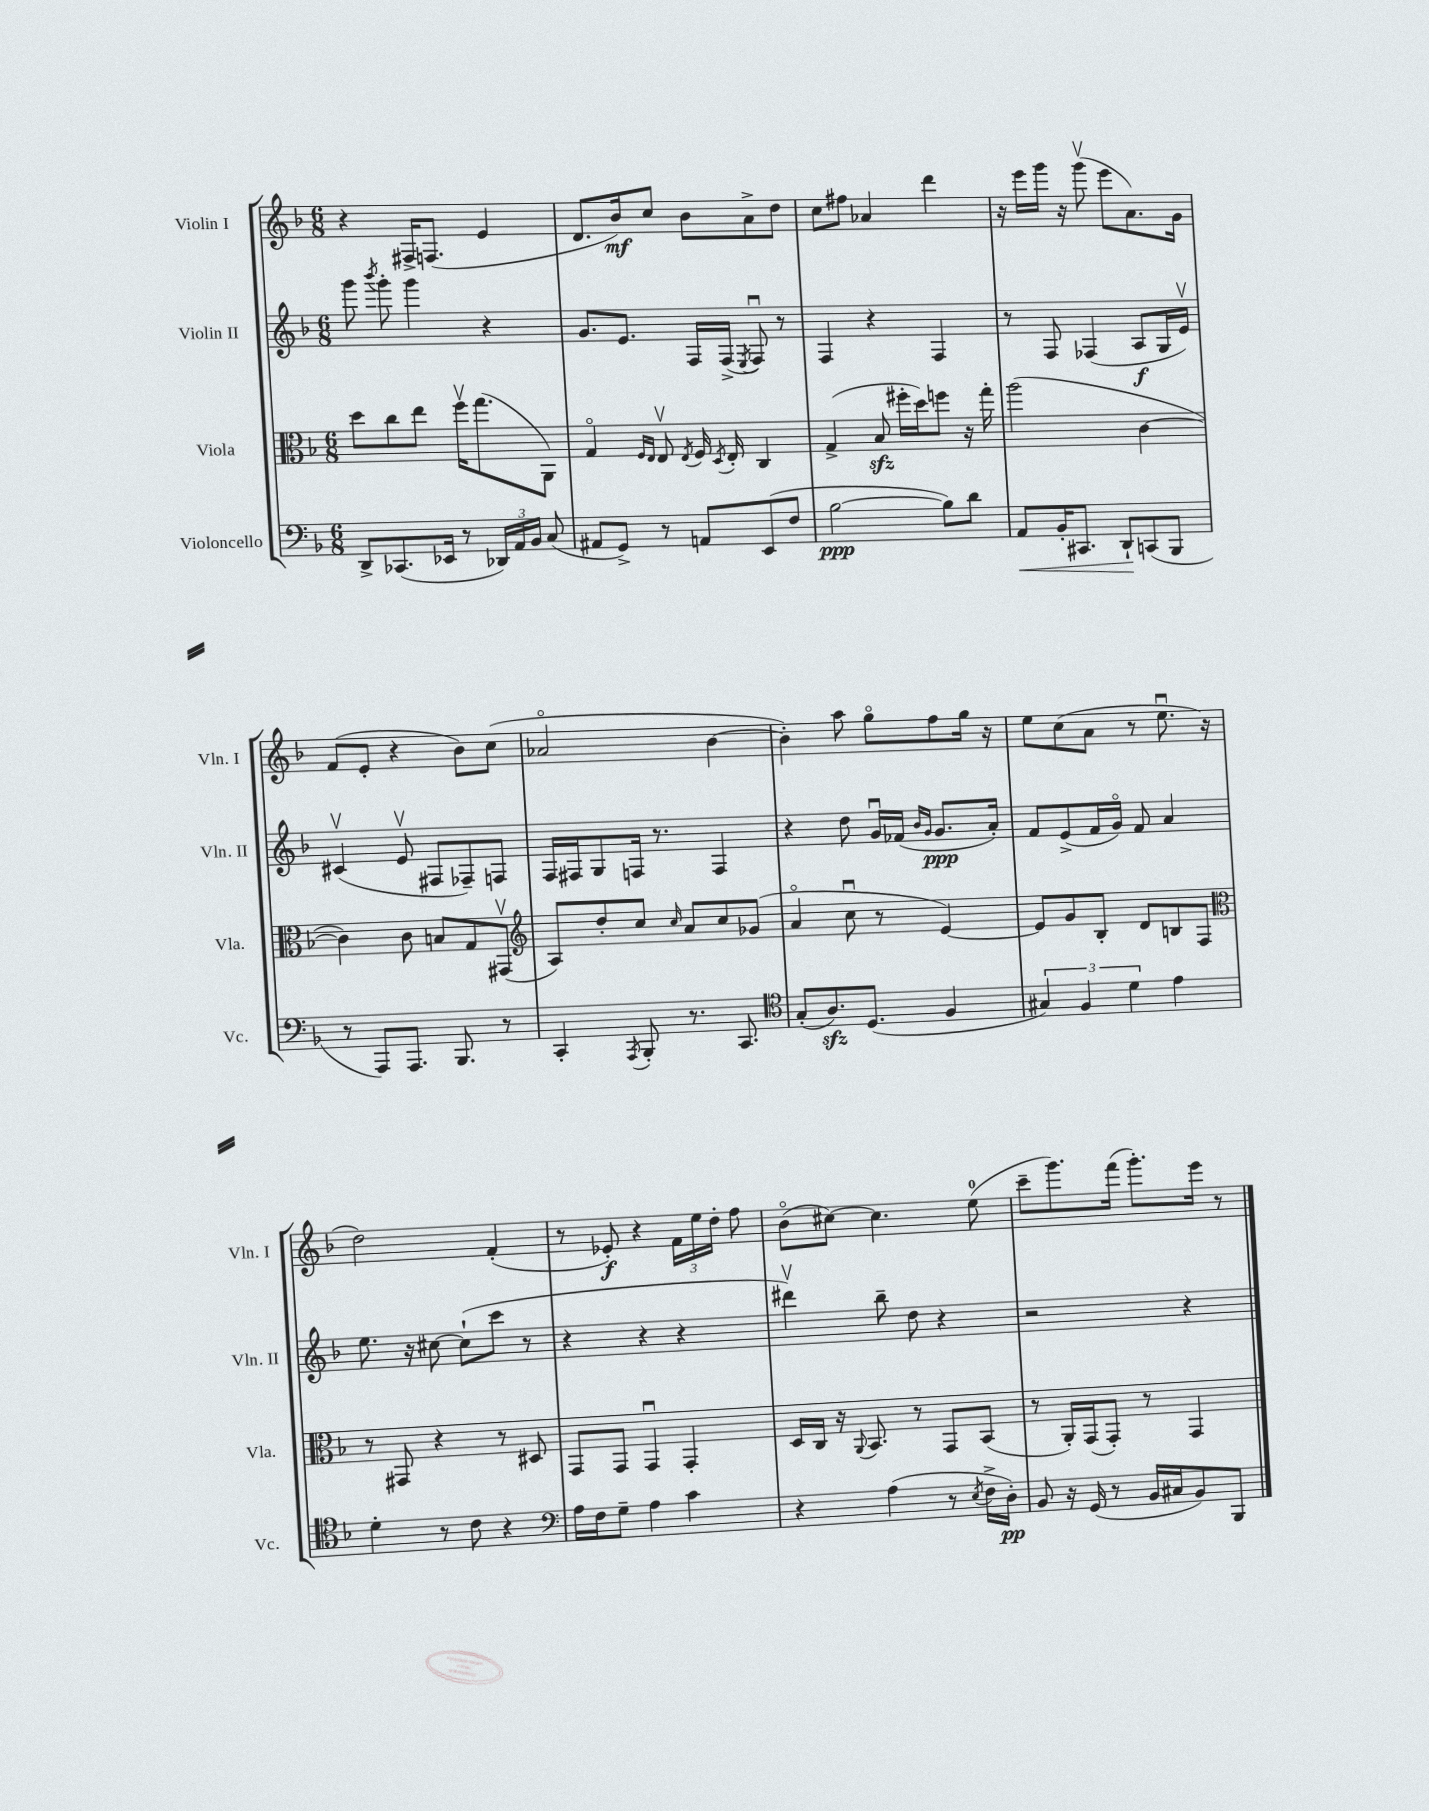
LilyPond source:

<<
\new StaffGroup <<
\new Staff = "s0" \with { instrumentName = "Violin I" shortInstrumentName = "Vln. I" } {
    \clef treble \key f \major \numericTimeSignature \time 6/8
    \autoBeamOff r4 fis16[-> f8.]( e'4 |
    d'8.[ bes'16\mf) c''8] bes'8[ a'8-> d''8] |
    c''8[ fis''8] aes'4 d'''4 |
    r16 e'''16[ g'''16] r16 g'''8\upbow( e'''8[ a'8.) g'16] |
    f'8[( e'8]-. r4 bes'8[) c''8]( |
    aes'2\flageolet bes'4~ |
    bes'4-.) a''8 g''8[\flageolet f''8 g''16] r16 |
    e''8[ c''8( a'8] r8 e''8.\downbow r16 |
    d''2) f'4-.( |
    r8 ees'8-.\f) r4 \tuplet 3/2 { f'16[ e''16 d''16]-. } f''8 |
    bes'8[\flageolet( cis''8]~) cis''4. e''8-0( |
    c'''8[-- g'''8.) f'''16]( g'''8.[-.) e'''16] r8 \bar "|." |
}
\new Staff = "s1" \with { instrumentName = "Violin II" shortInstrumentName = "Vln. II" } {
    \clef treble \key f \major \numericTimeSignature \time 6/8
    \autoBeamOff g'''8 \acciaccatura { bes'''8 } g'''8-. g'''4 r4 |
    g'8.[ e'8.] f16[ f16]->( \acciaccatura { e8 } f8\downbow) r8 |
    f4 r4 f4 |
    r8 f8 fes4( a8[\f g16 e'16]\upbow) |
    cis'4\upbow( e'8\upbow fis8[ fes8--) f8] |
    f16[ fis16 g8 f16] r8. f4 |
    r4 d''8 g'16[\downbow fes'16]( \grace { bes'16[ g'16] } g'8.[\ppp a'16]-.) |
    f'8[ e'8->( f'16 g'16]\flageolet) f'8 a'4 |
    e''8. r16 cis''8~ cis''8[-!( c'''8] r8 |
    r4 r4 r4 |
    dis'''4\upbow) bes''8-- d''8 r4 |
    r2 r4 \bar "|." |
}
\new Staff = "s2" \with { instrumentName = "Viola" shortInstrumentName = "Vla." } {
    \clef alto \key f \major \numericTimeSignature \time 6/8
    \autoBeamOff d''8[ c''8 e''8] f''16[\upbow g''8.( a,8]) |
    g4\flageolet \grace { f16[ e16] } e8\upbow \acciaccatura { e8 } f16 \acciaccatura { d8 } e16-. c4 |
    g4->( bes8\sfz fis''16[-. d''16) f''8] r16 g''16-. |
    a''2( c'4~ |
    c'4) c'8 b8[ g8 gis,8]\upbow( |
    \clef treble a8[) d''8-. c''8] \grace { c''16 } a'8[ c''8 ges'8]( |
    a'4\flageolet c''8\downbow r8 e'4~) |
    e'8[ g'8 bes8]-. d'8[ b8 f8] |
    \clef alto r8 gis,8 r4 r8 dis8 |
    g,8[ g,8] g,4\downbow g,4-. |
    d16[ c16] r16 \appoggiatura { a,8 } bes,8. r8 g,8[ bes,8]( |
    r8 a,16[-.) g,16( g,8]-.) r8 g,4 \bar "|." |
}
\new Staff = "s3" \with { instrumentName = "Violoncello" shortInstrumentName = "Vc." } {
    \clef bass \key f \major \numericTimeSignature \time 6/8
    \autoBeamOff d,8[-> ces,8.( ees,16] r8 \tuplet 3/2 { des,16[) a,16 bes,16] } c8( |
    ais,8[ g,8]->) r8 a,8[ e,8( f8] |
    bes2~\ppp bes8[) d'8] |
    a,8[\< bes,16-. cis,8.] d,8[-!\! c,8( bes,,8] |
    r8 a,,8[) a,,8.] bes,,8. r8 |
    c,4-. \acciaccatura { a,,8 } bes,,8-. r8. c,8. |
    \clef tenor g8[-.( a8.\sfz) d8.]( f4 |
    \tuplet 3/2 { gis4) f4 d'4 } e'4 |
    d'4-. r8 c'8 r4 |
    \clef bass a16[ f16 g8]-- a4 c'4 |
    r4 a4( r8 \acciaccatura { e8 } f16[-> d16]-.\pp) |
    bes,8 r16 g,16( r8 bes,16[ cis16 bes,8) bes,,8] \bar "|." |
}
>>
>>
\layout { \context { \Score \remove "Bar_number_engraver" } }
